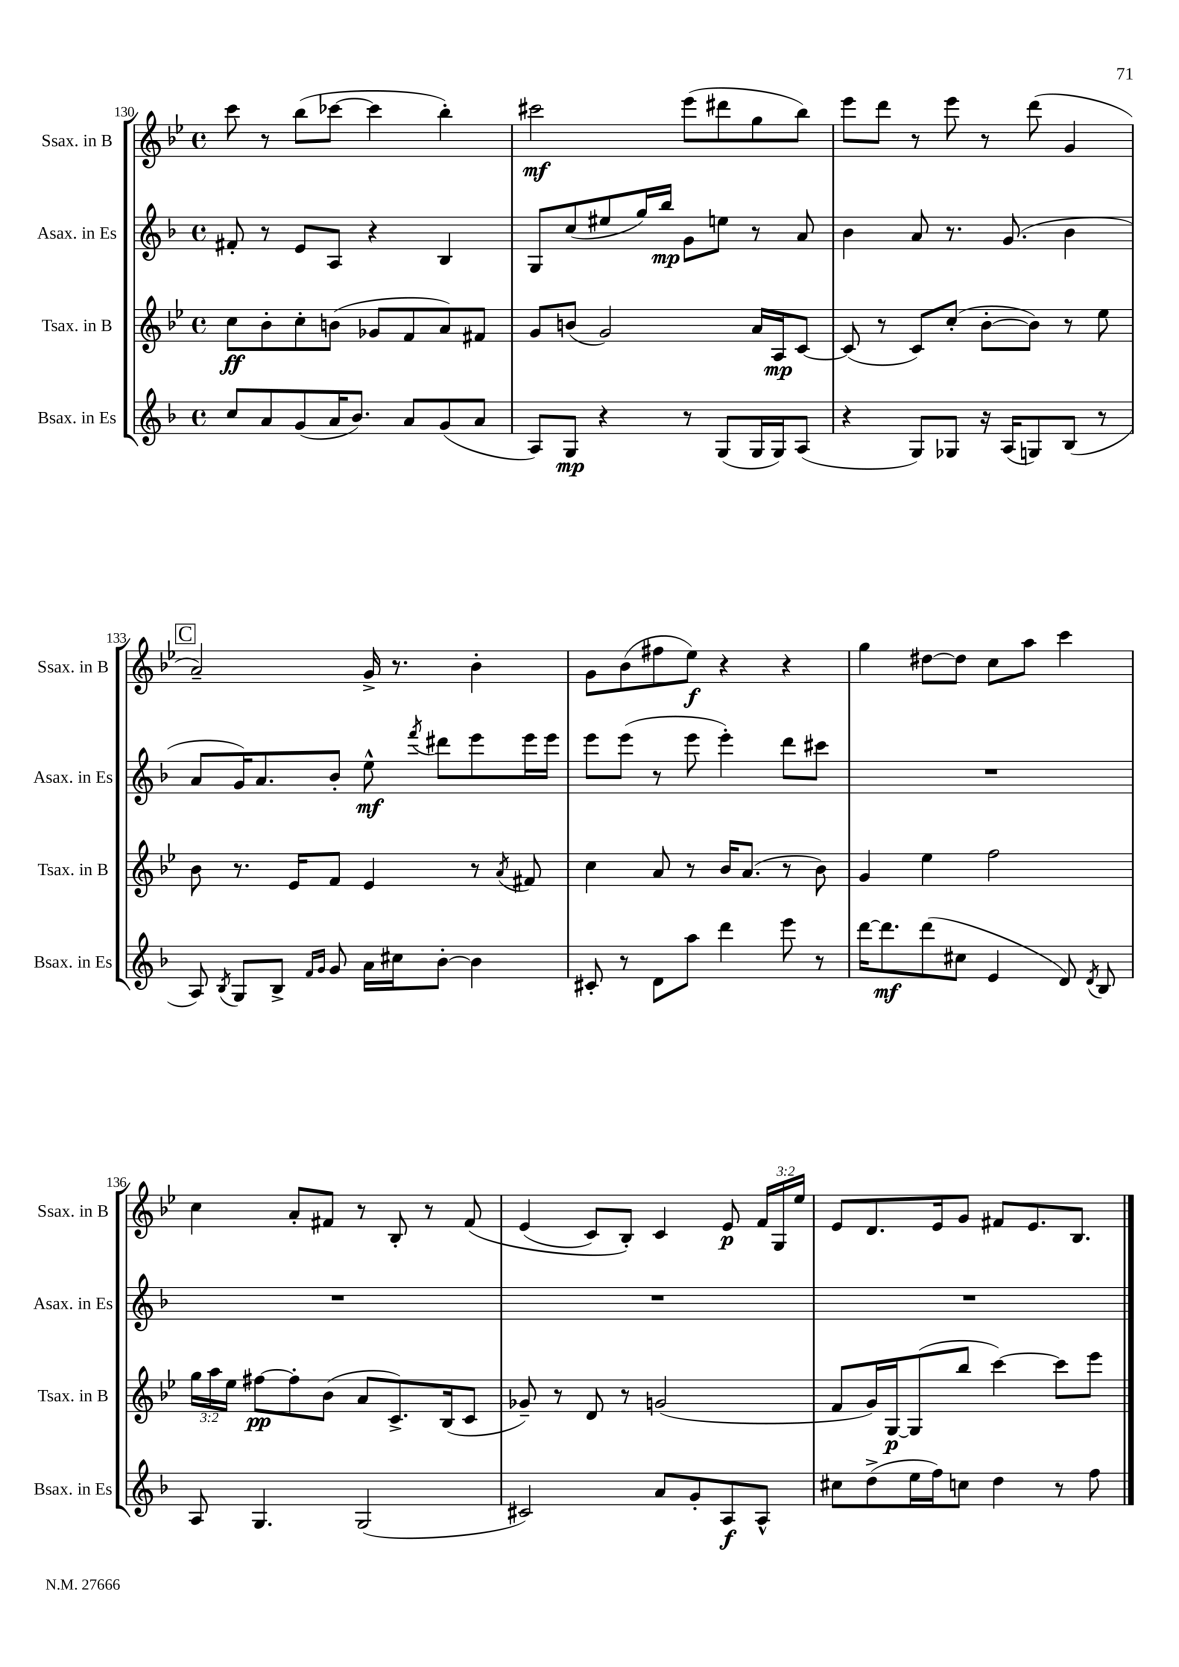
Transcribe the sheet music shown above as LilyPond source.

<<
\new StaffGroup <<
\new Staff = "s0" \with { instrumentName = "Ssax. in B" shortInstrumentName = "Ssax. in B" } {
    \clef treble \key bes \major \defaultTimeSignature \time 4/4 \override Staff.TupletNumber.text = #tuplet-number::calc-fraction-text
    \autoBeamOff c'''8 r8 bes''8[( ces'''8]~ ces'''4 bes''4-.) |
    cis'''2\mf ees'''8[( dis'''8 g''8 bes''8]) |
    ees'''8[ d'''8] r8 ees'''8 r8 d'''8( g'4 |
    \mark \markup { \box "C" } a'2--) g'16-> r8. bes'4-. |
    g'8[ bes'8( fis''8 ees''8]\f) r4 r4 |
    g''4 dis''8[~ dis''8] c''8[ a''8] c'''4 |
    c''4 a'8[-. fis'8] r8 bes8-. r8 fis'8\( |
    ees'4( c'8[) bes8]-.\) c'4 ees'8\p \tuplet 3/2 { f'16[ g16 ees''16] } |
    ees'8[ d'8. ees'16 g'8] fis'8[ ees'8. bes8.] \bar "|." |
}
\new Staff = "s1" \with { instrumentName = "Asax. in Es" shortInstrumentName = "Asax. in Es" } {
    \clef treble \key f \major \defaultTimeSignature \time 4/4
    \autoBeamOff fis'8-. r8 e'8[ a8] r4 bes4 |
    g8[ c''8( eis''8 g''16) bes''16]\mp g'8[ e''8] r8 a'8 |
    bes'4 a'8 r8. g'8.( bes'4 |
    \mark \markup { \box "C" } a'8[ g'16) a'8. bes'8]-. e''8-^\mf \acciaccatura { f'''8 } dis'''8[ e'''8 e'''16 e'''16] |
    e'''8[ e'''8]( r8 e'''8 e'''4-.) d'''8[ cis'''8] |
    R1 |
    R1 |
    R1 |
    R1 \bar "|." |
}
\new Staff = "s2" \with { instrumentName = "Tsax. in B" shortInstrumentName = "Tsax. in B" } {
    \clef treble \key bes \major \defaultTimeSignature \time 4/4 \override Staff.TupletNumber.text = #tuplet-number::calc-fraction-text
    \autoBeamOff c''8[\ff bes'8-. c''8-. b'8]( ges'8[ f'8 a'8) fis'8] |
    g'8[ b'8]( g'2) a'16[ a16\mp c'8]~ |
    c'8( r8 c'8[) c''8]-.( bes'8[~-. bes'8]) r8 ees''8 |
    \mark \markup { \box "C" } bes'8 r8. ees'16[ f'8] ees'4 r8 \acciaccatura { a'8 } fis'8 |
    c''4 a'8 r8 bes'16[ a'8.]( r8 bes'8) |
    g'4 ees''4 f''2 |
    \tuplet 3/2 { g''16[ a''16 ees''16] } fis''8[~\pp fis''8-. bes'8]( a'8[ c'8.->) bes16( c'8] |
    ges'8--) r8 d'8 r8 g'2( |
    f'8[ g'16) g16~\p g8( bes''8] c'''4~) c'''8[ ees'''8] \bar "|." |
}
\new Staff = "s3" \with { instrumentName = "Bsax. in Es" shortInstrumentName = "Bsax. in Es" } {
    \clef treble \key f \major \defaultTimeSignature \time 4/4
    \autoBeamOff c''8[ a'8 g'8( a'16 bes'8.]) a'8[ g'8( a'8] |
    a8[) g8]\mp r4 r8 g8[( g16 g16) a8]( |
    r4 g8[) ges8] r16 a16[( g8) bes8]( r8 |
    \mark \markup { \box "C" } a8) \acciaccatura { bes8 } g8[ bes8]-> \grace { f'16[ g'16] } g'8 a'16[ cis''16 bes'8]~-. bes'4 |
    cis'8-. r8 d'8[ a''8] d'''4 e'''8 r8 |
    d'''16[~ d'''8.\mf d'''8( cis''8] e'4 d'8) \acciaccatura { d'8 } bes8 |
    a8 g4. g2( |
    cis'2) a'8[ g'8-. a8\f a8]-^ |
    cis''8[ d''8->( e''16 f''16) c''8] d''4 r8 f''8 \bar "|." |
}
>>
>>
\layout { \context { \Score currentBarNumber = #130 } }
